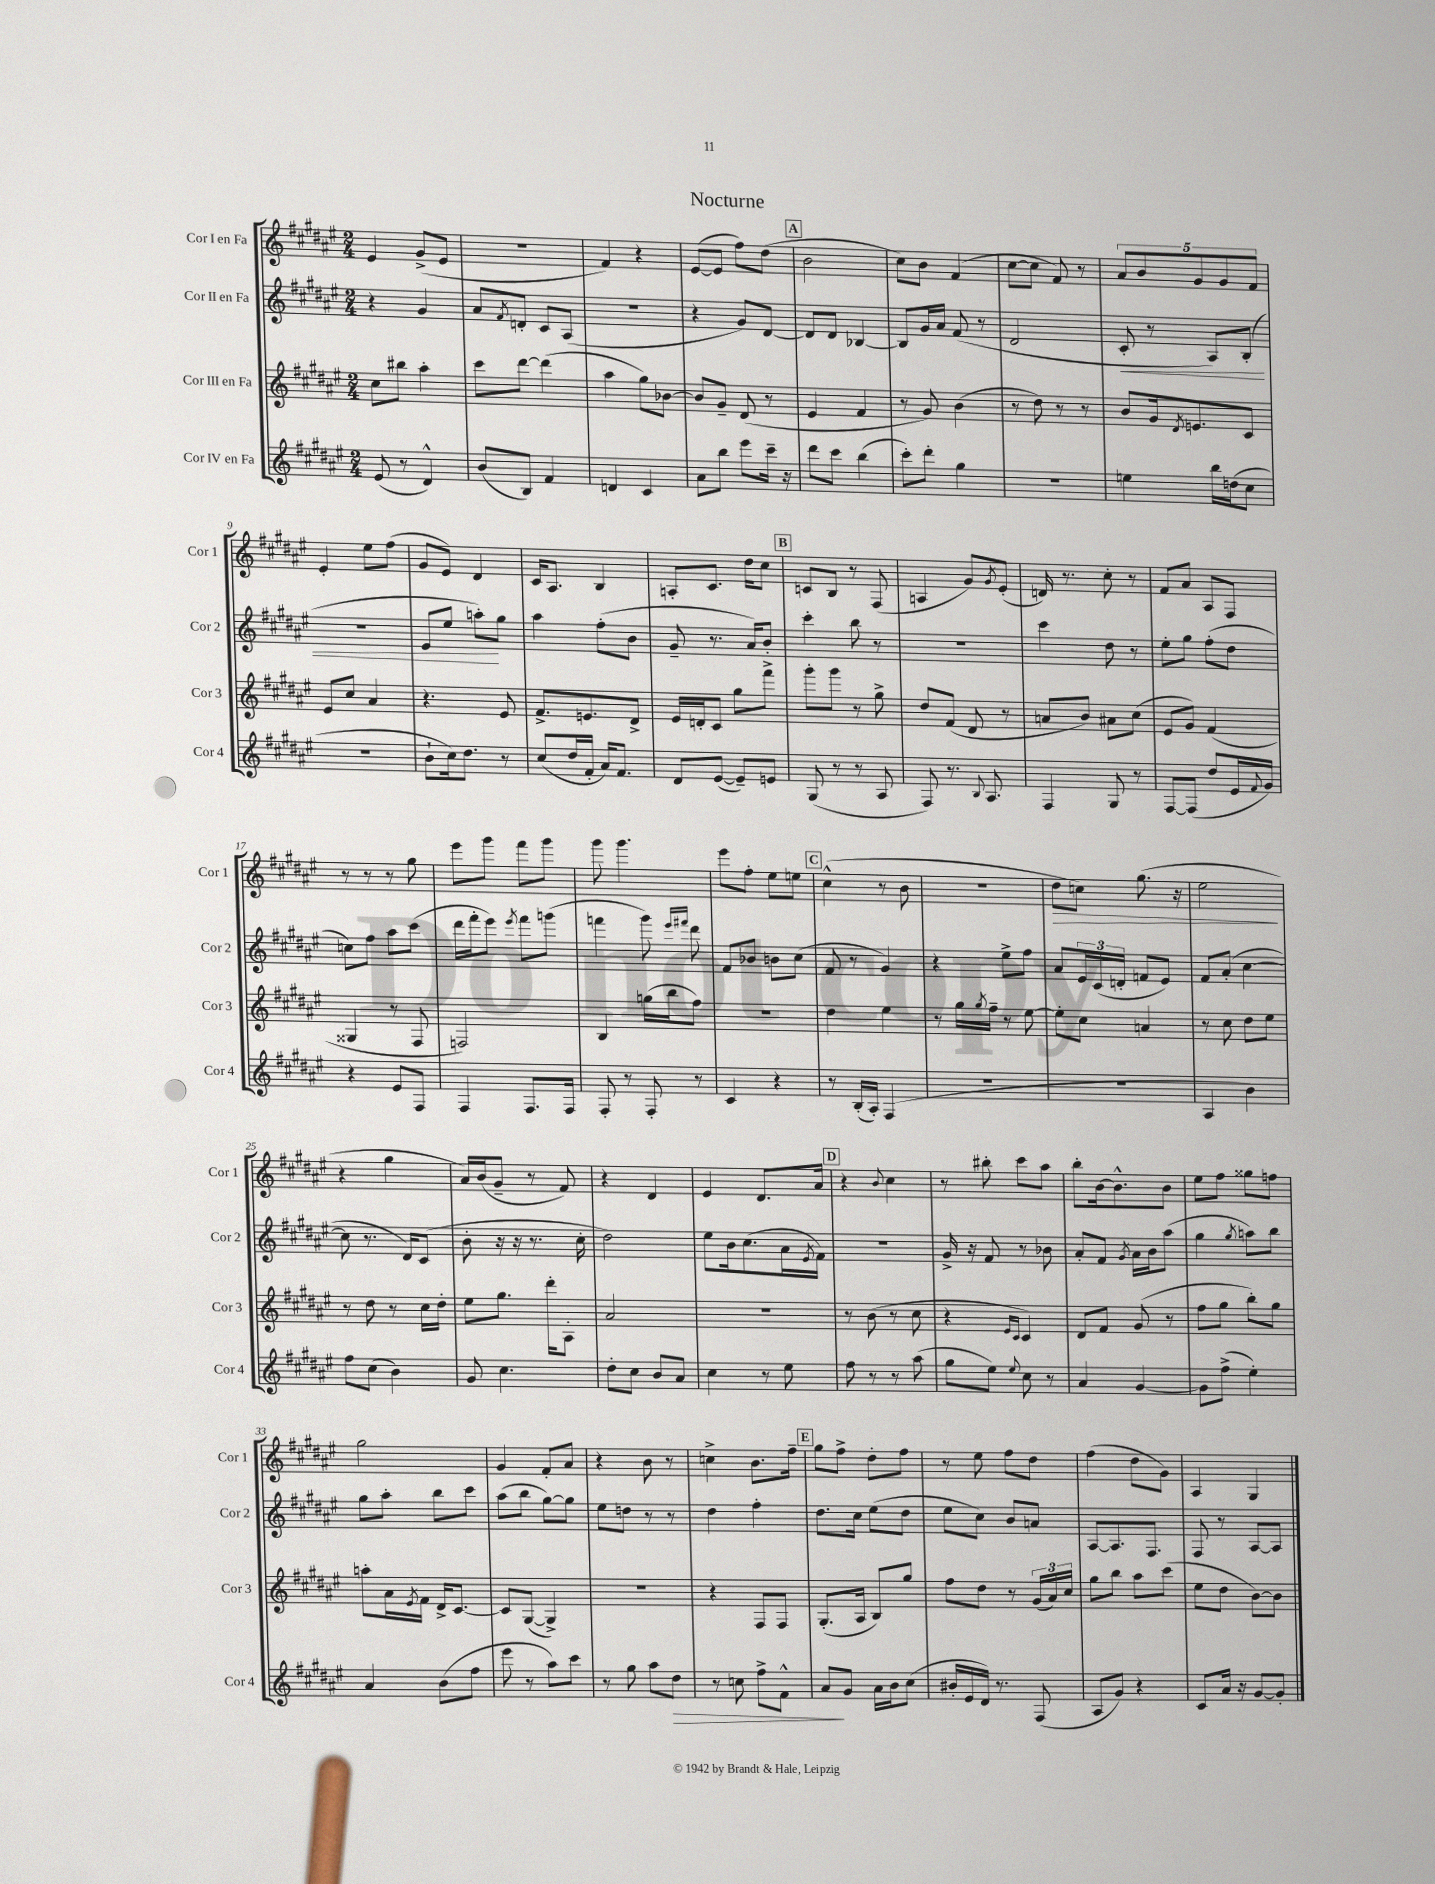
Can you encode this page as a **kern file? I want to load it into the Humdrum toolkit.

**kern	**kern	**kern	**kern
*staff4	*staff3	*staff2	*staff1
*clefG2	*clefG2	*clefG2	*clefG2
*k[f#c#g#d#a#e#]	*k[f#c#g#d#a#e#]	*k[f#c#g#d#a#e#]	*k[f#c#g#d#a#e#]
*M2/4	*M2/4	*M2/4	*M2/4
(8e#	8cc#	4r	4e#
8r	8bb#	.	.
4d#^^)	4aa#'	4g#	(8g#^
.	.	.	8e#
=	=	=	=
(8b	8ccc#	8a#	2r
.	.	8qf#	.
8B)	[8ddd#	8d'	.
4f#	(4ddd#]	8c#	.
.	.	(8A#	.
=	=	=	=
4d	4aa#	2r	4f#)
4c#	8gg#)	.	4r
.	[8b-	.	.
=	=	=	=
8a#	8b-]	4r	([8e#
8bb	8g#~	.	8e#]
8eee#	(8d#	8g#)	8ff#)
16ccc#~	8r	[8d#	(8dd#
16r	.	.	.
=	=	=	=
8ddd#	4e#	8d#]	2b
8ccc#	.	8d#	.
(4bb	4f#	[4B-	.
=	=	=	=
8ccc#')	8r	8B-]	8cc#)
8ddd#'	8g#)	16g#	8b
.	.	16a#	.
4gg#	(4b	(8f#	(4f#
.	.	8r	.
=	=	=	=
2r	8r	2d#	[8cc#
.	8dd#)	.	8cc#]
.	8r	.	8f#)
.	8r	.	8r
=	=	=	=
4ee	8b	8c#'	10a#
.	.	.	10b
.	16g#	8r	.
.	8qd#	.	.
.	8.e	.	.
.	.	.	10g#
16bb	.	8A#)	.
.	.	.	10g#
(16dd	.	.	.
8cc#	8c#	(8B'	.
.	.	.	10f#
=	=	=	=
2r	8e#	2r	4e#'
.	8cc#	.	.
.	4a#	.	8ee#
.	.	.	(8ff#
=	=	=	=
8b`	4.r	8e#	8g#
16cc#)	.	8ee#	8e#)
8.dd#	.	.	.
.	.	8aa')	4d#
8r	8e#	8gg#	.
=	=	=	=
(8cc#	8.f#^	4aa#	16c#
.	.	.	8.A#
16dd#	.	.	.
16f#'	8.e	.	.
16a#)	.	(8ff#'	4B
8.f#	.	.	.
.	8d#^	8b	.
=	=	=	=
8d#	16e#	8g#~	8A'
.	16d'	.	.
([8e#	8c#	8.r	8.c#
8e#~])	8gg#	.	.
.	.	16a#)	16dd#
8e	8fff#^	8b'	8cc#
=	=	=	=
(8G#	8ggg#'	4ccc#'	8c
8r	8ggg#	.	8B
8r	8r	8bb	8r
8A#	8gg#^	8r	(8F#
=	=	=	=
8F#)	8dd#	2r	4A
8.r	(8f#	.	.
.	8d#	.	8g#)
8qqB	.	.	.
8.A#	.	.	.
.	.	.	8qg#
.	8r	.	(8e#'
=	=	=	=
4F#	8a	4ccc#	16d)
.	.	.	8.r
.	8b)	.	.
8G#	8a#	8dd#	8cc#'
8r	(8cc#	8r	8r
=	=	=	=
[8F#	8e#	8ee#'	8f#
(8F#]	8g#)	8gg#	8a#
8dd#	(4f#	(8ff#'	8A#
16e#	.	8dd#	8F#
8qqf#	.	.	.
16g#)	.	.	.
=	=	=	=
4r	4G##	8cc)	8r
.	.	8ff#	8r
8e#	8r	8aa#	8r
8F#	8F#	(8ccc#	8gg#
=	=	=	=
4F#	2F)	16ddd#	8eee#
.	.	16fff#'	.
.	.	8eee#)	8ggg#
.	.	8qeee#	.
8.F#	.	8fff#	8fff#
.	.	(8ggg	8ggg#
16F#	.	.	.
=	=	=	=
8F#'	4B	4fff	8ggg#
8r	.	.	4.ggg#
8F#'	(16gg	8ggg#)	.
.	16bb	.	.
.	.	16qqeee#	.
.	.	16qqfff#	.
8r	8ff#)	8ddd#	.
=	=	=	=
4c#	2r	8f#	8eee#
.	.	8b-	8ff#'
4r	.	8b	8ee#
.	.	(8cc#	8ee
=	=	=	=
8r	4dd#	8f#	(4cc#^^
(16B'	.	8r	.
16A#')	.	.	.
(4F#	4ee#	4g#)	8r
.	.	.	8b
=	=	=	=
2r	8r	4r	2r
.	16gg#	.	.
.	8qgg#	.	.
.	16ff#~	.	.
.	8r	8ee#^	.
.	[8ee#	8ff#	.
=	=	=	=
2r	8ee#']	8a#	8dd#
.	8cc#	24e#	8cc)
.	.	(24c#	.
.	.	24d'	.
.	4a	8f	(8.gg#
.	.	8e#)	.
.	.	.	16r
=	=	=	=
4A#	8r	8f#	2ee#
.	8cc#	(8a#'	.
4b)	8dd#	[4cc#	.
.	8ee#	.	.
=	=	=	=
8ff#	8r	8cc#]	4r
(8cc#	8dd#	8.r	.
4b)	8r	.	4gg#
.	.	16d#)	.
.	16cc#	(8c#	.
.	16dd#'	.	.
=	=	=	=
8g#	8ee#	8b'	16a#)
.	.	.	(16b
4.cc#	8.gg#	16r	8g#~
.	.	16r	.
.	.	8.r	8r
.	16ddd#'	.	.
.	8A#'	.	8f#)
.	.	16cc#'	.
=	=	=	=
8dd#'	2a#	2dd#)	4r
8cc#	.	.	.
8b	.	.	4d#
8a#	.	.	.
=	=	=	=
4cc#	2r	8ee#	4e#
.	.	16b	.
.	.	(8.cc#	.
8r	.	.	8.d#
8ee#	.	16a#	.
.	.	8qe#	.
.	.	16f#)	16a#
=	=	=	=
8ff#	8r	2r	4r
8r	(8b	.	.
.	.	.	8qqb
8r	8r	.	4cc#
(8aa#	8cc#	.	.
=	=	=	=
8gg#	4r	16g#^	8r
.	.	16r	.
8ee#)	.	8f#	8bb#'
.	16qqe#	.	.
8qqee#	16qqc#	.	.
8cc#	4c#)	8r	8ccc#
8r	.	8b-	8aa#
=	=	=	=
4a#	8d#	8a#'	8bb'
.	8f#	8f#	[16b
.	.	.	8.b^^]
.	.	8qg#	.
[4g#	(8g#	16a#	.
.	.	16b	.
.	8r	(8aa#	8b
=	=	=	=
8g#]	8ff#	4gg#	8ee#
(8ff#^	8gg#	.	8ff#
.	.	8qgg#	.
4ee#')	8bb')	8aa)	8gg##
.	8gg#	8bb	8ff
=	=	=	=
4a#	8aa'	8gg#	2gg#
.	16a#	8aa#'	.
.	8qe#	.	.
.	16f#	.	.
(8b	16d#^	8bb	.
.	[8.c#	.	.
8ff#	.	8ccc#	.
=	=	=	=
8eee#	8c#]	(8aa#	4g#
8r	([8G#	8bb	.
8aa#)	4G#^])	[8gg#)	8f#'
8ccc#	.	8gg#]	8a#
=	=	=	=
8r	2r	8ee#	4r
8gg#	.	8dd	.
8aa#	.	8r	8b
8dd#	.	8r	8r
=	=	=	=
8r	4r	4dd#	4cc^
8cc	.	.	.
8ff#^	8F#	4ff#'	8.b
8f#^^	8F#	.	.
.	.	.	16ff#~
=	=	=	=
8a#	(8.G#'	8.dd#	8gg#
8g#	.	.	8ff#^
.	16A#	16cc#	.
16a#	8B)	(8ee#	8dd#'
16b	.	.	.
(8cc#	8gg#	8dd#	8ff#
=	=	=	=
16b#'	8ff#	8ee#	8r
16e#	.	.	.
16d#)	8dd#	8cc#)	8ee#
8.r	.	.	.
.	8r	8b	8ff#
(8F#	(24g#	8a	8dd#
.	24a#)	.	.
.	24cc#	.	.
=	=	=	=
8A#	8gg#	[8A#	(4ff#
8g#)	8bb	8.A#]	.
4r	8aa#	.	8dd#
.	.	8.F#	.
.	(8ccc#	.	8g#)
=	=	=	=
8c#	8ee#	8F#	4A#
16a#	8dd#	8r	.
16r	.	.	.
[8g#	[8b)	[8A#	4G#
8g#']	8b]	8A#]	.
==	==	==	==
*-	*-	*-	*-
